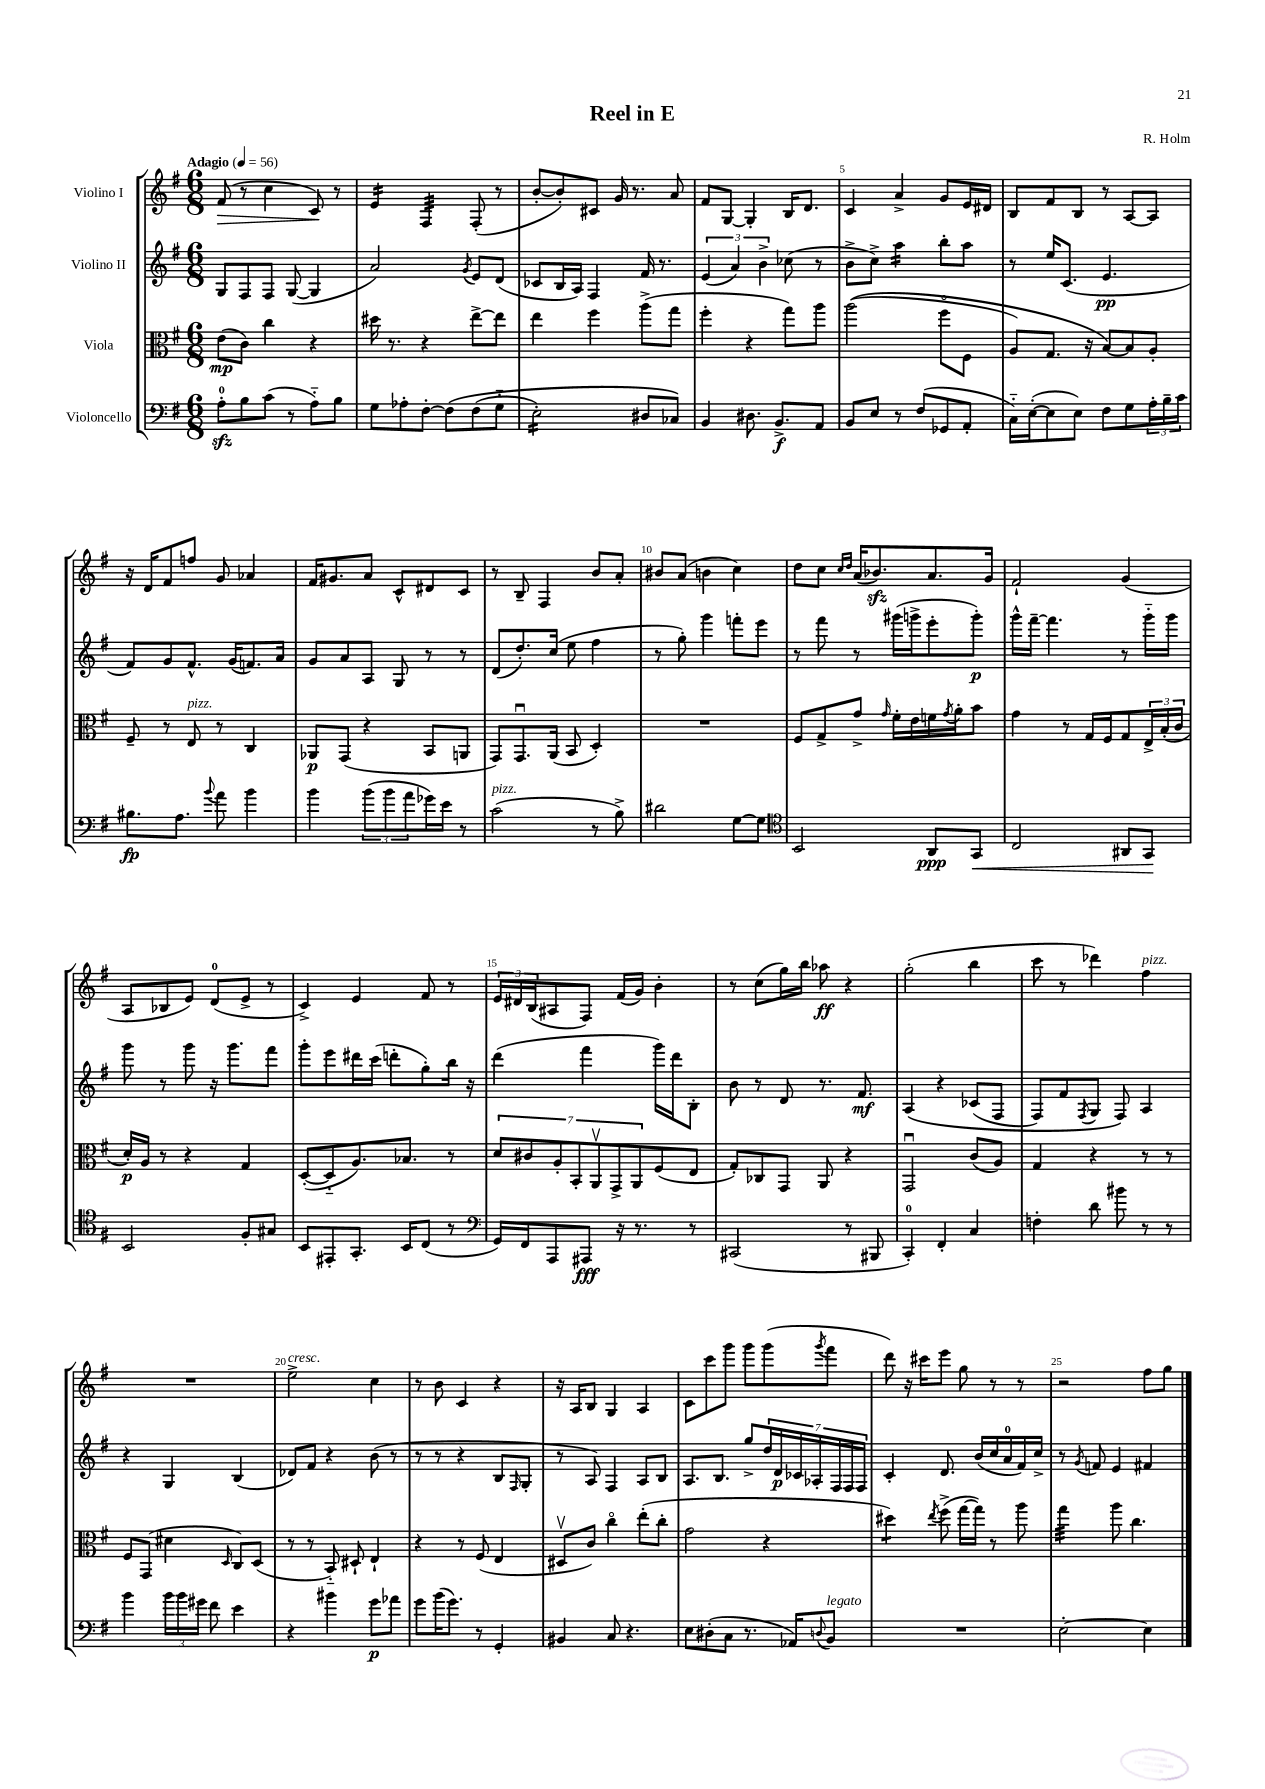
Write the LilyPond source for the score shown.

\header { title = "Reel in E" composer = "R. Holm" }
<<
\new StaffGroup <<
\new Staff = "s0" \with { instrumentName = "Violino I" } {
    \clef treble \key g \major \numericTimeSignature \time 6/8 \tempo "Adagio" 4 = 56
    fis'8\>( r8 c''4 c'8\!) r8 |
    e'4:16 fis4:32 fis8-.( r8 |
    b'8~-. b'8-.) cis'8 g'16 r8. a'8 |
    fis'8 g8~ g4-. b16 d'8. |
    c'4 a'4-> g'8 e'16 dis'16 |
    b8 fis'8 b8 r8 a8~ a8 |
    r16 d'16 fis'8 f''8 g'8 aes'4 |
    fis'16 gis'8. a'8 c'8-^ dis'8 c'8 |
    r8 b8-- fis4 b'8 a'8-. |
    bis'8 a'8( b'4 c''4) |
    d''8 c''8 \grace { c''16 d''16 } a'16( bes'8.\sfz) a'8. g'16 |
    fis'2-! g'4( |
    a8 bes8 e'8) d'8-0( e'8-> r8 |
    c'4->) e'4 fis'8 r8 |
    \tuplet 3/2 { e'16 dis'16 b16( } ais8 fis8) fis'16( g'16) b'4-. |
    r8 c''8( g''16) b''16 aes''8\ff r4 |
    g''2-.( b''4 |
    c'''8 r8 des'''4) fis''4^\markup { \italic "pizz." } |
    R2. |
    e''2->^\markup { \italic "cresc." } c''4 |
    r8 b'8 c'4 r4 |
    r16 a16 b8 g4 a4 |
    c'8 c'''8 g'''8 g'''8 g'''8( \acciaccatura { g'''8 } fis'''8 |
    d'''8) r16 cis'''16 e'''8 g''8 r8 r8 |
    r2 fis''8 g''8 \bar "|." |
}
\new Staff = "s1" \with { instrumentName = "Violino II" } {
    \clef treble \key g \major \numericTimeSignature \time 6/8
    g8 fis8 fis8 g8~( g4 |
    a'2) \acciaccatura { g'8 } e'8 d'8( |
    ces'8 b16 a16) fis4 fis'16 r8. |
    \tuplet 3/2 { e'4( a'4) b'4-> } ces''8( r8 |
    b'8-> c''8->) a''4:16 b''8-. a''8 |
    r8 e''16 c'8.( e'4.\pp |
    fis'8) g'8 fis'8.-^ g'16( f'8.) a'16 |
    g'8 a'8 a8 g8 r8 r8 |
    d'8( d''8.-.) c''16( e''8 fis''4 |
    r8 g''8-.) g'''4 f'''8-. e'''8 |
    r8 fis'''8 r8 gis'''16( g'''16-> e'''8-. g'''8-.\p) |
    g'''16-^ fis'''16~-- fis'''4. r8 g'''16-_ g'''16 |
    g'''8 r8 g'''8 r16 g'''8. fis'''8 |
    g'''8-. e'''8 dis'''16 c'''16( d'''8-. g''8-.) b''16 r16 |
    d'''4( fis'''4 g'''16) d'''16 b8-. |
    b'8 r8 d'8 r8. fis'8.\mf |
    a4\( r4 ces'8( fis8 |
    fis8) fis'8 \acciaccatura { fis8 } g8 fis8\) a4 |
    r4 g4 b4( |
    des'8) fis'8 r4 b'8( r8 |
    r8 r8 r4 b8 \grace { fis16 } g8-. |
    r8 a8) fis4 a8 b8 |
    a8. b8. g''8-> \tuplet 7/4 { d''16 d'16\p ces'16 aes16-. fis16 fis16 fis16 } |
    c'4-. d'8. b'16( c''16 a'16-0 fis'16) c''16-> |
    r8 \acciaccatura { g'8 } f'8 e'4 fis'4 \bar "|." |
}
\new Staff = "s2" \with { instrumentName = "Viola" } {
    \clef alto \key g \major \numericTimeSignature \time 6/8
    e'8\mp( c'8) c''4 r4 |
    dis''16 r8. r4 e''8~-> e''8 |
    e''4 fis''4 a''8->( g''8 |
    fis''4-. r4 g''8) a''8 |
    a''2(\( fis''8\flageolet fis8 |
    a8) g8. r16 b8~\) b8 a8-. |
    fis8-- r8 e8^\markup { \italic "pizz." } r8 c4 |
    aes,8\p g,8( r4 b,8 a,8 |
    g,8) g,8.\downbow a,16( b,8 d4-.) |
    R2. |
    fis8 g8-> g'8-> \grace { g'16 } fis'16-. e'16 f'16 \acciaccatura { g'8 } a'16-. b'8 |
    g'4 r8 g16 fis16 g8 \tuplet 3/2 { e16-> b16-.( c'16 } |
    d'16-.\p) a16 r8 r4 g4 |
    d8~-.( d8-_ a8.) bes8. r8 |
    \tuplet 7/4 { d'8 cis'8 a8-. b,8-. a,8\upbow g,8-> a,8 } fis8( e8 |
    g8-.) ces8 g,8 a,8 r4 |
    g,2\downbow c'8( a8) |
    g4 r4 r8 r8 |
    fis8 g,8( dis'4 \grace { d16 } c8) d8( |
    r8 r8 b,8-_) dis8-! e4-! |
    r4 r8 fis8( e4 |
    dis8\upbow c'8) c''4\flageolet e''8-.( c''8-. |
    g'2 r4 |
    dis''4:8) \acciaccatura { e''8 } fis''8->( g''16~ g''16) r8 a''8 |
    g''4:32 a''8 c''4. \bar "|." |
}
\new Staff = "s3" \with { instrumentName = "Violoncello" } {
    \clef bass \key g \major \numericTimeSignature \time 6/8
    a8-0-.\sfz b8 c'8( r8 a8-_) b8 |
    g8 aes8-. fis8~-. fis8\( fis8( g8-_ |
    e2:16-.) dis8 ces8\) |
    b,4 dis8. b,8.->\f a,8 |
    b,8 e8 r8 fis8( ges,8 a,8-. |
    c16-_) e16~-.( e8 e8) fis8 g8 \tuplet 3/2 { a16-. b16-- c'16 } |
    bis8.\fp a8. \appoggiatura { b'8 } a'8 b'4 |
    b'4 \tuplet 3/2 { b'8( b'8 a'8 } ges'16) e'16 r8 |
    c'2^\markup { \italic "pizz." }( r8 b8->) |
    dis'2 g8~ g8 |
    \clef tenor b,2 a,8\ppp g,8\< |
    c2 ais,8 g,8\! |
    b,2 fis8-. gis8 |
    b,8 eis,8-. g,8.-. b,16 c8( r8 |
    \clef bass g,16) fis,16 a,,8 ais,,8\fff r16 r8. r8 |
    cis,2( r8 bis,,8 |
    c,4-0-.) fis,4-. c4 |
    f4-. d'8 bis'8 r8 r8 |
    b'4 \tuplet 3/2 { b'16 b'16 gis'16 } fis'8 e'4 |
    r4 bis'4 g'8\p aes'8 |
    g'8 b'16( g'8.) r8 g,4-. |
    bis,4 c8 r4. |
    e8 dis8-.( c8 r8. aes,16) \appoggiatura { d8 } b,8^\markup { \italic "legato" } |
    R2. |
    e2~-. e4 \bar "|." |
}
>>
>>
\layout { \context { \Score \override BarNumber.break-visibility = ##(#f #t #t) barNumberVisibility = #(every-nth-bar-number-visible 5) } }
